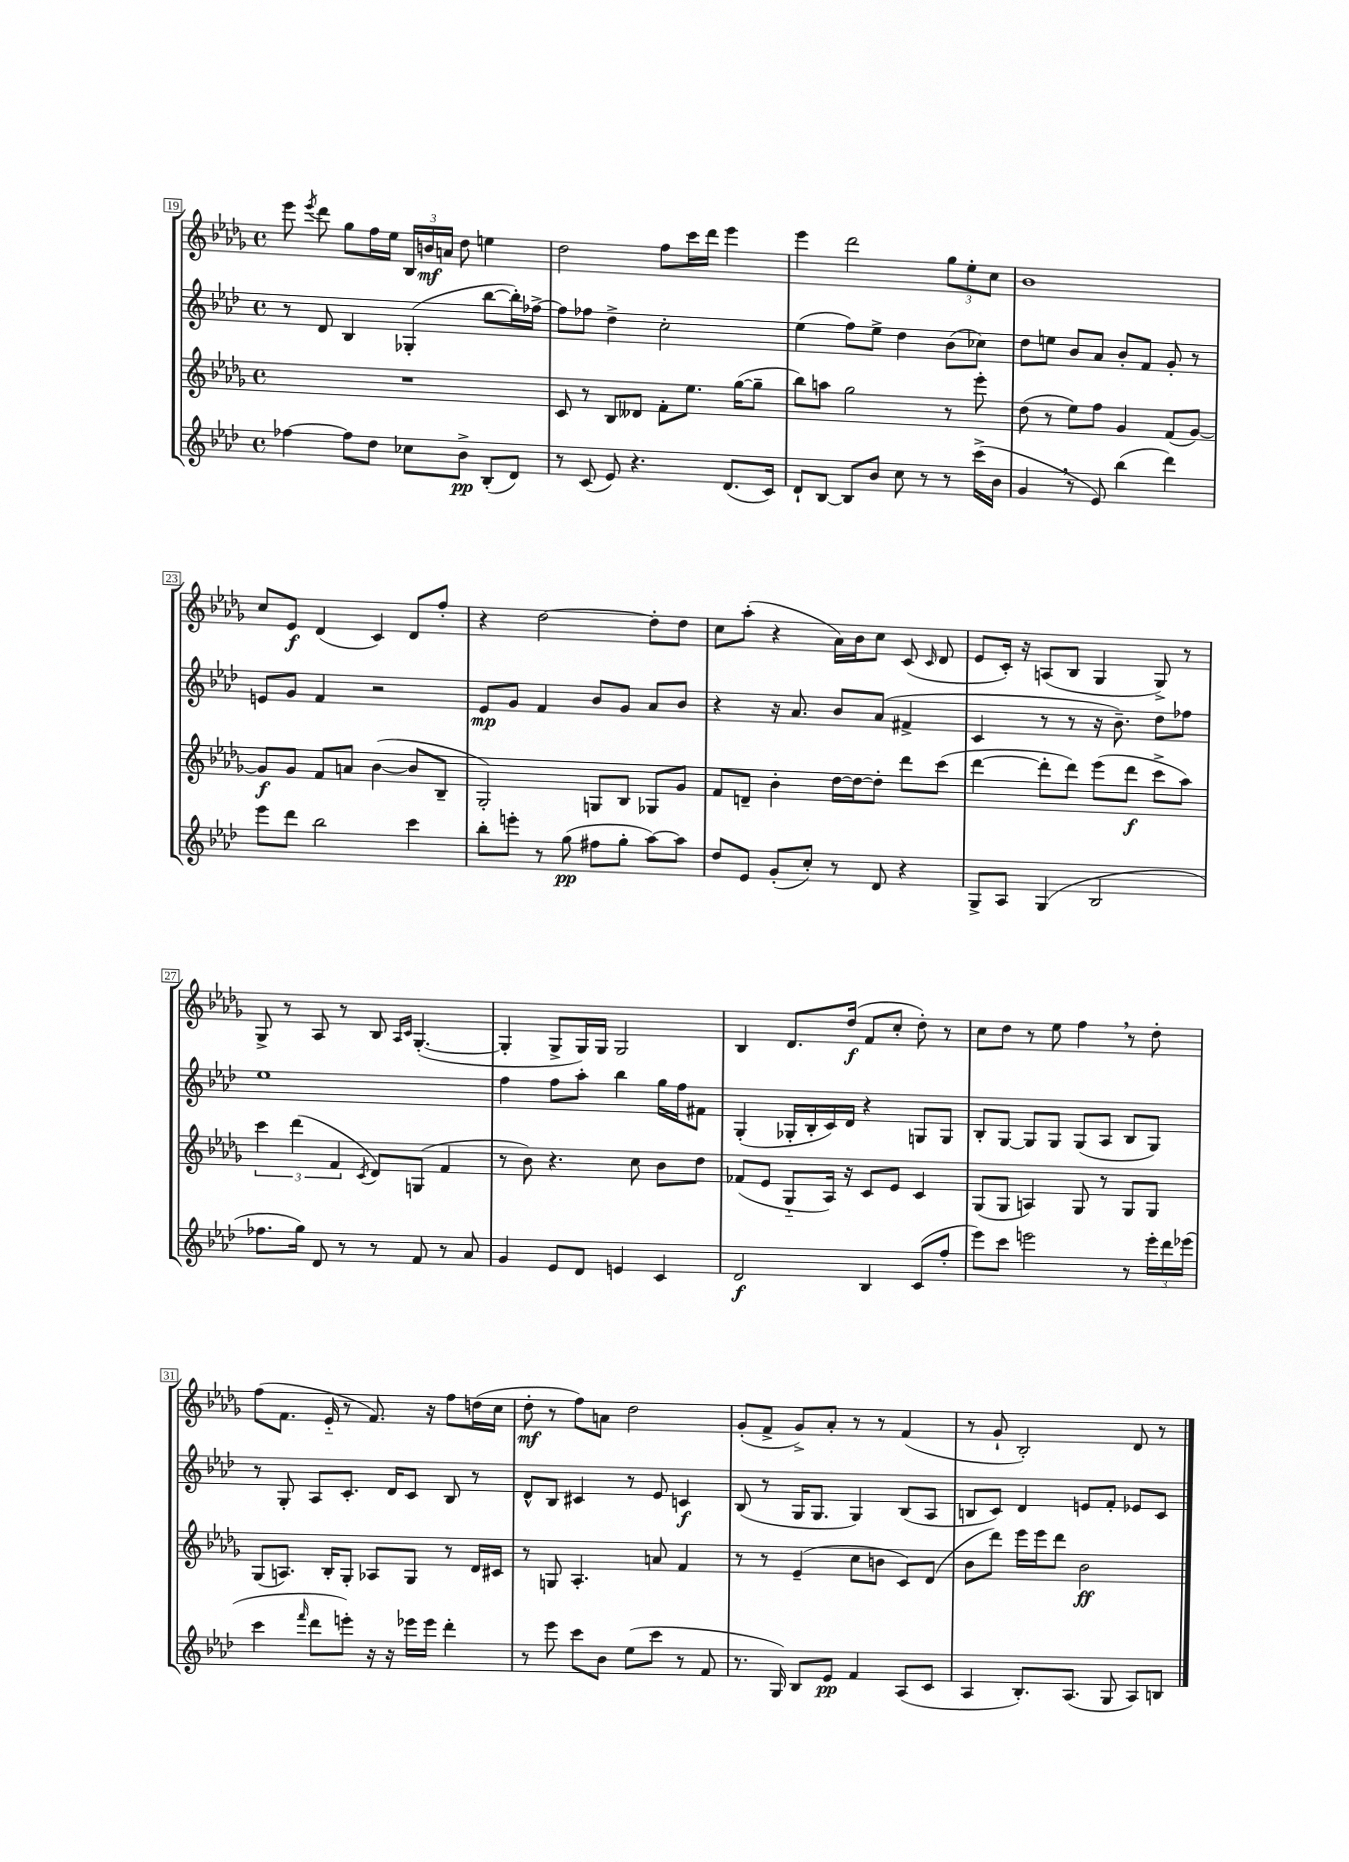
<<
\new StaffGroup <<
\new Staff = "s0" {
    \clef treble \key des \major \defaultTimeSignature \time 4/4
    \autoBeamOff ees'''8 \acciaccatura { ees'''8 } des'''8 ges''8[ f''16 ees''16] \tuplet 3/2 { bes16[ b'16\mf a'16] } des''8 e''4 |
    des''2 f''8[ c'''16 des'''16] ees'''4 |
    ees'''4 des'''2 \tuplet 3/2 { ges''8[ ees''8-. c''8] } |
    bes'1 |
    c''8[ ees'8]\f des'4( c'4) des'8[ f''8]-. |
    r4 des''2~ des''8[-. des''8] |
    c''8[ aes''8]-.( r4 aes'16[) bes'16 c''8] c'8( \grace { c'16 } des'8 |
    ees'8[ c'16]-.) r16 a8[( bes8] ges4 ges8->) r8 |
    ges8-> r8 aes8 r8 bes8 \grace { aes16[ c'16] } ges4.~-.( |
    ges4-. ges8[-> ges16) ges16] ges2 |
    bes4 des'8.[ des''16]\f( f'8[ c''8]-. des''8-.) r8 |
    c''8[ des''8] r8 ees''8 f''4 \breathe r8 des''8-. |
    f''8[( f'8.] ees'16-_ r8 f'8.) r16 f''8[ d''16( c''16] |
    des''8-.\mf r8 f''8[) a'8] des''2 |
    ges'8[-.( f'8]-> ges'8[->) aes'8]-. r8 r8 f'4( |
    r8 ges'8-! bes2-.) des'8 r8 \bar "|." |
}
\new Staff = "s1" {
    \clef treble \key aes \major \defaultTimeSignature \time 4/4
    \autoBeamOff r8 des'8 bes4 ges4-.( bes''8[~ bes''16-.) fes''16]~-> |
    fes''8[ fes''8] des''4-> c''2-. |
    ees''4( f''8[) ees''8]-> des''4 bes'8[( ces''8]) |
    des''8[ e''8] bes'8[ aes'8] bes'8[-. f'8] g'8-. r8 |
    e'8[ g'8] f'4 r2 |
    ees'8[\mp g'8] f'4 bes'8[ g'8] aes'8[ bes'8] |
    r4 r16 aes'8. bes'8[ aes'8]( fis'4-> |
    c'4 r8 r8 r16 bes'8.--) des''8[ fes''8] |
    ees''1 |
    f''4 f''8[ aes''8]-. bes''4 g''16[ f''16 fis'8] |
    g4-.( ges16[-. bes16-. c'16) des'16] r4 g8[ g8] |
    bes8[-. g8]~ g8[ g8] g8[( aes8] bes8[ g8]) |
    r8 g8-. aes8[ c'8.]-. des'16[ c'8] bes8 r8 |
    des'8[-^ bes8] cis'4 r8 ees'8 c'4\f |
    bes8( r8 g16[ g8.] g4) bes8[( aes8] |
    b8[ c'8]) des'4 e'8[ f'8]-. ees'8[ c'8] \bar "|." |
}
\new Staff = "s2" {
    \clef treble \key des \major \defaultTimeSignature \time 4/4
    \autoBeamOff R1 |
    c'8 r8 bes8[ deses'8] f'8[-. ees''8.] ges''16[~( ges''8]-- |
    bes''8[) a''8] ges''2 r8 ees'''8-. |
    des''8( r8 ees''8[) f''8] ges'4 f'8[( ges'8]~) |
    ges'8[\f ges'8] f'8[ a'8] bes'4~( bes'8[ bes8]-- |
    ges2-.) g8[ bes8] ges8[ ges'8] |
    f'8[ d'8]-- bes'4-. des''16[~ des''16~ des''8]-. des'''8[ c'''8]( |
    des'''4~ des'''8[-. des'''8]) ees'''8[( des'''8]\f c'''8[-> aes''8]) |
    \tuplet 3/2 { c'''4 des'''4( f'4 } \acciaccatura { c'8 } des'8[) g8]( f'4 |
    r8 bes'8) r4. c''8 bes'8[ des''8] |
    fes'8[( ees'8] ges8[-_ aes16]) r16 c'8[ ees'8] c'4 |
    ges8[( ges8] a4) ges8 r8 ges8[ ges8] |
    ges8[( a8.]) bes16[-. ges8]-. aes8[ ges8] r8 des'16[ cis'16] |
    r8 g8 aes4.-. a'8 f'4 |
    r8 r8 ees'4--( c''8[ b'8] c'8[) des'8]( |
    bes'8[ des'''8]) ees'''16[ ees'''16 des'''8] bes'2\ff \bar "|." |
}
\new Staff = "s3" {
    \clef treble \key aes \major \defaultTimeSignature \time 4/4
    \autoBeamOff fes''4~ fes''8[ des''8] ces''8[ bes'8]->\pp bes8[-.( des'8]) |
    r8 c'8( ees'8) r4. des'8.[( c'16]) |
    des'8[-! bes8]~ bes8[ bes'8] c''8 r8 r8 c'''16[->( bes'16] |
    g'4 \breathe r8 ees'8) bes''4( des'''4) |
    ees'''8[ des'''8] bes''2 c'''4 |
    bes''8[-. e'''8]-. r8 g''8\pp( fis''8[ g''8]-. aes''8[~) aes''8] |
    des''8[ ees'8] g'8[-.( c''8]-.) r8 des'8 r4 |
    g8[-> aes8] g4( bes2 |
    fes''8.[ g''16]) des'8 r8 r8 f'8 r8 aes'8 |
    g'4 ees'8[ des'8] e'4 c'4 |
    des'2\f bes4 c'8[( f''8]-. |
    ees'''8[) c'''8] e'''2 r8 \tuplet 3/2 { e'''16[-. des'''16 ees'''16]( } |
    c'''4 \grace { f'''16 } des'''8[ e'''8]-.) r16 r16 ees'''16[ ees'''16] des'''4-. |
    r8 ees'''8 c'''8[ bes'8] ees''8[( c'''8] r8 f'8 |
    r8. g16) bes8[ ees'8]\pp f'4 aes8[( c'8] |
    aes4 bes8.[-.) aes8.]( g8 aes8[) b8] \bar "|." |
}
>>
>>
\layout { \context { \Score currentBarNumber = #19 \override BarNumber.stencil = #(make-stencil-boxer 0.1 0.3 ly:text-interface::print) } }
